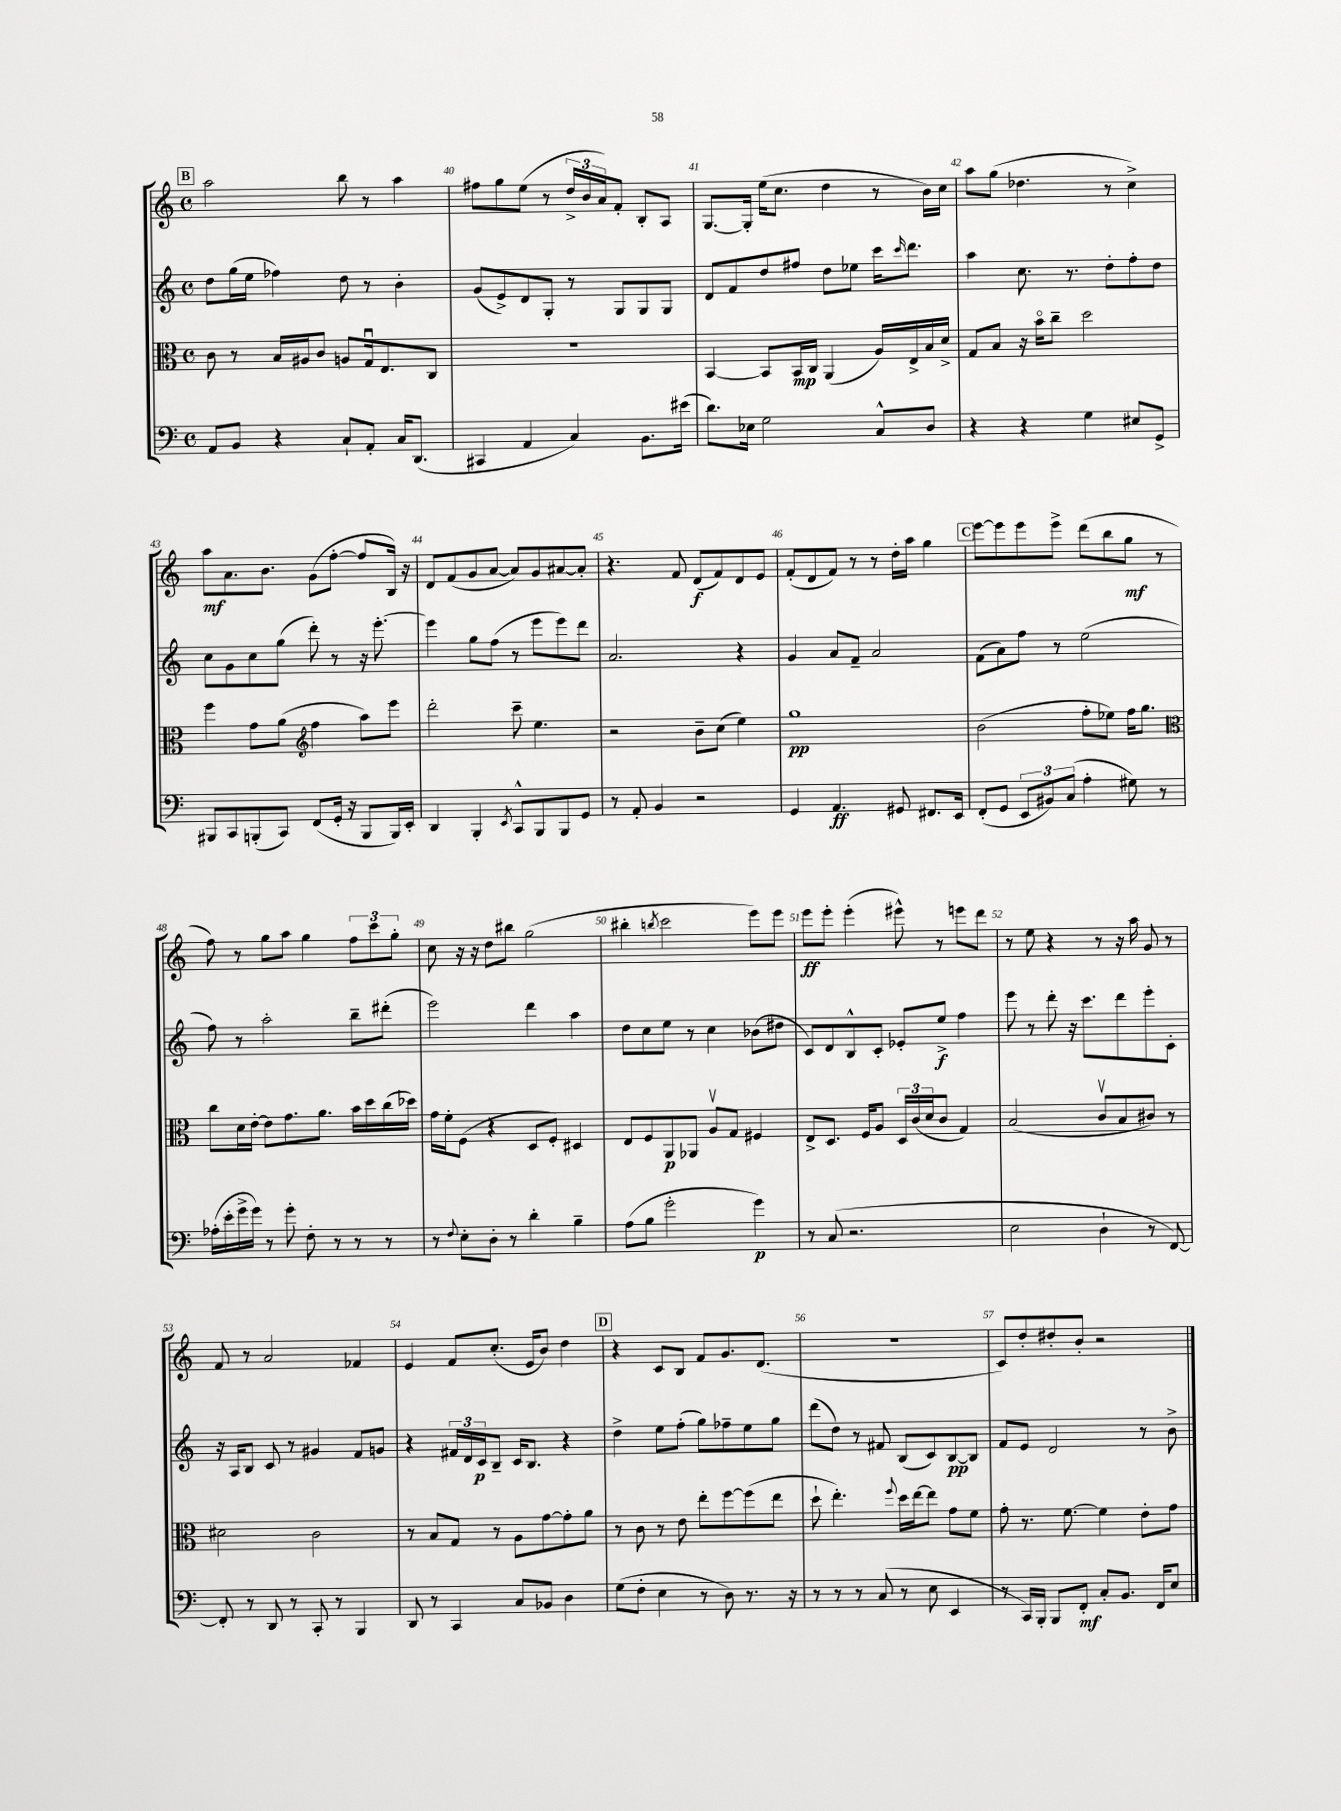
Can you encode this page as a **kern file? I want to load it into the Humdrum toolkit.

**kern	**kern	**kern	**kern
*staff4	*staff3	*staff2	*staff1
*clefF4	*clefC3	*clefG2	*clefG2
*k[]	*k[]	*k[]	*k[]
*M4/4	*M4/4	*M4/4	*M4/4
*met(c)	*met(c)	*met(c)	*met(c)
8AA/L	8c\	8dd\L	2aa\
8BB/J	8r	(16gg\L	.
.	.	16ee\JJ	.
4r	16B/LL	4ff-\)	.
.	16A#/J	.	.
.	8c/J	.	.
8C`/L	8A/L	8dd\	8bb\
8AA'/J	16Gu/k	8r	8r
.	8.E/	.	.
16C/LK	.	4b'\	4aa\
(8.DD/J	.	.	.
.	8C/J	.	.
=	=	=	=
4CC#/	1r	(8g/L	8ff#\L
.	.	8e^/)	8gg\
4AA/	.	8d/	(8ee\J
.	.	8G'/J	8r
4C/)	.	8r	24dd^/LL
.	.	.	24b/
.	.	.	24a/J)
.	.	8G/L	8f'/J
8.BB\L	.	8G/	8B'/L
.	.	8G/J	8A/J
(16e#\Jk	.	.	.
=	=	=	=
8.d\L)	[4BB/	8d/L	[8.G/L
.	.	8f/	.
16E-\Jk	.	.	16G'/]Jk
2G\	8BB/]L	8dd/	(16ee\LK
.	.	.	8.cc\J
.	16BB/L	8ff#/J	.
.	16C/JJ	.	.
.	(4AA/	8dd\L	4dd\
.	.	8ee-\J	.
8C^^/L	16A/LL)	16ccc\LK	8r
.	.	16qqccc/	.
.	16E^/	8.ddd\J	.
8D/J	16B/	.	16b\LL)
.	16d^/JJ	.	16cc\JJ
=	=	=	=
4r	8G/L	4aa\	8aa\L
.	8B/J	.	(8gg\J
4r	16r	8.cc\	4.dd-\
.	16bo\LK	.	.
.	8cc~\J	.	.
.	.	8.r	.
4G\	2dd\	.	.
.	.	8dd'\L	8r
8E#/L	.	8ff'\	4cc^\)
8GG^/J	.	8dd\J	.
=	=	=	=
8BBB#/L	4ff\	8cc\L	8aa\L
8CC/	.	8g\	8.a\
(8BBB'/	8g\L	8cc\	.
.	.	.	8.b\J
8CC/J)	(8a\J	(8gg\J	.
*	*clefG2	*	*
(8FF/L	4ff\	8ddd'\)	(8g\L
16GG'/Jk	.	8r	[8ff'\J
16r	.	.	.
8BBB/L	8aa\L)	16r	8ff/]L
.	.	[8.eee'\	.
16BBB/L)	8eee\J	.	16B/Jk)
16EE'/JJ	.	.	16r
=	=	=	=
4DD/	2ddd'\	4eee\]	8d/L
.	.	.	(8f/
4BBB'/	.	8gg\L	8g/
.	.	(8ff\J	[8a/J
8qEE/	.	.	.
8CC^^/L	8ccc~\	8r	8a/]L)
8BBB/	4.ee\	8eee\L	8g/
8BBB/	.	8eee\)	[8a#/
8GG/J	.	8ddd\J	8a#'/]J
=	=	=	=
8r	2r	2.a/	4.r
8AA'/	.	.	.
4BB/	.	.	.
.	.	.	8f/
2r	8b~\L	.	(8d/L
.	(8cc\J	.	8f/)
.	4ee\)	4r	8d/
.	.	.	8e/J
=	=	=	=
4GG/	1gg	4g/	(8f'/L
.	.	.	8d/
4.AA/	.	8a/L	8f/J)
.	.	8f~/J	8r
.	.	2a/	8r
8GG#/	.	.	16dd'\LL
.	.	.	16aa\JJ
8.FF#/L	.	.	4gg\
16EE/Jk	.	.	.
=	=	=	=
(8FF'/L	(2b\	(8f\L	[8eee\L
8GG/J	.	8a\)	8eee\]
12EE/L	.	8ff\J	8eee\
12BB#/)	.	.	.
.	.	8r	8eee^\J
(12C/J	.	.	.
4A'\	8ff'\L	(2ee\	(8ddd\L
.	8ee-\J)	.	8bb\
8G#\)	16ff\LK	.	8gg\J
.	8.gg\J	.	.
8r	.	.	8r
=	=	=	=
*	*clefC3	*	*
(16A-'\LL	8cc\L	8ff\)	8ff\)
16e'\	.	.	.
16g^\	16d\L	8r	8r
16g\JJ)	[16e'\JJ	.	.
8r	8e\]L	2aa'\	8gg\L
8g'\	8.g\	.	8aa\J
8F'\	.	.	4gg\
.	8.a\J	.	.
8r	.	.	.
8r	16b\LL	8bb~\L	12ff\L
.	16dd\	.	.
.	.	.	12ccc\
8r	(16cc\	(8ddd#'\J	.
.	.	.	12gg'\J
.	16dd-\JJ)	.	.
=	=	=	=
8r	16g\LL	2eee\)	8cc\
.	16f'\J	.	.
8qqF/	.	.	.
8E'\L	(8F\J	.	16r
.	.	.	16r
8D'\J	4r	.	8dd\L
8r	.	.	8bb#\J
4d'\	8D/L	4ddd\	(2gg\
.	8F'/J)	.	.
4B~\	4D#/	4aa\	.
=	=	=	=
(8A\L	8E/L	8dd\L	4bb#'\
8B\J	8F/	8cc\	.
.	.	.	8qbb/
2g'\	8AA/	8ee\J	2ccc\
.	8AA-/J	8r	.
.	8Av/L	4cc\	.
.	8G/J	.	.
4g\)	4F#/	(8b-\L	8eee\L)
.	.	8dd#\J	8eee\J
=	=	=	=
8r	8E^/L	8c/L)	8eee\L
(8C/	8.D/J	8d/	8eee'\J
2.r	.	8B^^/	(4eee'\
.	16F/LK	.	.
.	8A/J	8c'/J	.
.	24D/LL	8e-'/L	8eee#^^\)
.	(24c/	.	.
.	24d/J	.	.
.	8c/J	8ee^/J	8r
.	4G/)	4ff\	8eee\L
.	.	.	8ddd\J
=	=	=	=
2E\	(2B/	8eee\	8r
.	.	8r	8ee\
.	.	8ddd'\	4r
.	.	16r	.
.	.	8.ccc\L	.
4D`\	8cv/L	.	8r
.	8B/	8ddd\	16r
.	.	.	16aa\
8r	8c#/J)	8eee'\	8g/
[8FF/)	8r	8c'\J	8r
=	=	=	=
8FF'/]	2d#\	16r	8f/
.	.	16A/LK	.
8r	.	8B/J	8r
8DD/	.	8c/	2a/
8r	.	8r	.
8CC'/	2c\	4g#/	.
8r	.	.	.
4BBB/	.	8f/L	4f-/
.	.	8g/J	.
=	=	=	=
8DD/	8r	4r	4e/
8r	8B/L	.	.
4CC/	8G/J	24f#/LL	8f/L
.	.	24d/	.
.	.	24c/J	.
.	8r	8B~/J	(8.cc'/J
8C/L	8A\L	16c/LK	.
.	.	8.B/J	16e/LK
8BB-/J	[8g\	.	8b/J)
4D\	8g'\]	4r	4dd\
.	8a\J	.	.
=	=	=	=
(8G\L	8r	4dd^\	4r
8F'\J	8c\	.	.
4E\	8r	8ee\L	8c/L
.	8e\	(8ff'\J	8B/J
8r	8ee'\L	8gg\L)	8f/L
8D\)	[8ff\	8ff-~\	8.g/
8.r	(8ff\]	8ee\	.
.	.	.	(8.d/J
.	8ee\J	8gg\J	.
16r	.	.	.
=	=	=	=
8r	8dd`\	(8ddd\L	1r
8r	4.ee'\)	8dd\J)	.
8r	.	8r	.
(8C/	.	8f#/	.
.	8qqff/	.	.
8r	16dd\LL	(8B/L	.
.	[16ee\J	.	.
8E\	8ee\]J	8c/)	.
4EE/	8g\L	[8B/	.
.	8f\J	8B/]J	.
=	=	=	=
8r	8g'\	8f/L	8c/L)
16CC/LL)	8.r	8e/J	8dd'/
16BBB'/JJ	.	.	.
8BBB/L	.	2d/	8dd#'/
.	[8.f\	.	.
8FF'/J	.	.	8b'/J
8C'/L	4f\]	.	2r
8.BB/J	.	.	.
.	8e'\L	8r	.
16FF/LK	.	.	.
8E/J	8g\J	8b^\	.
==	==	==	==
*-	*-	*-	*-
